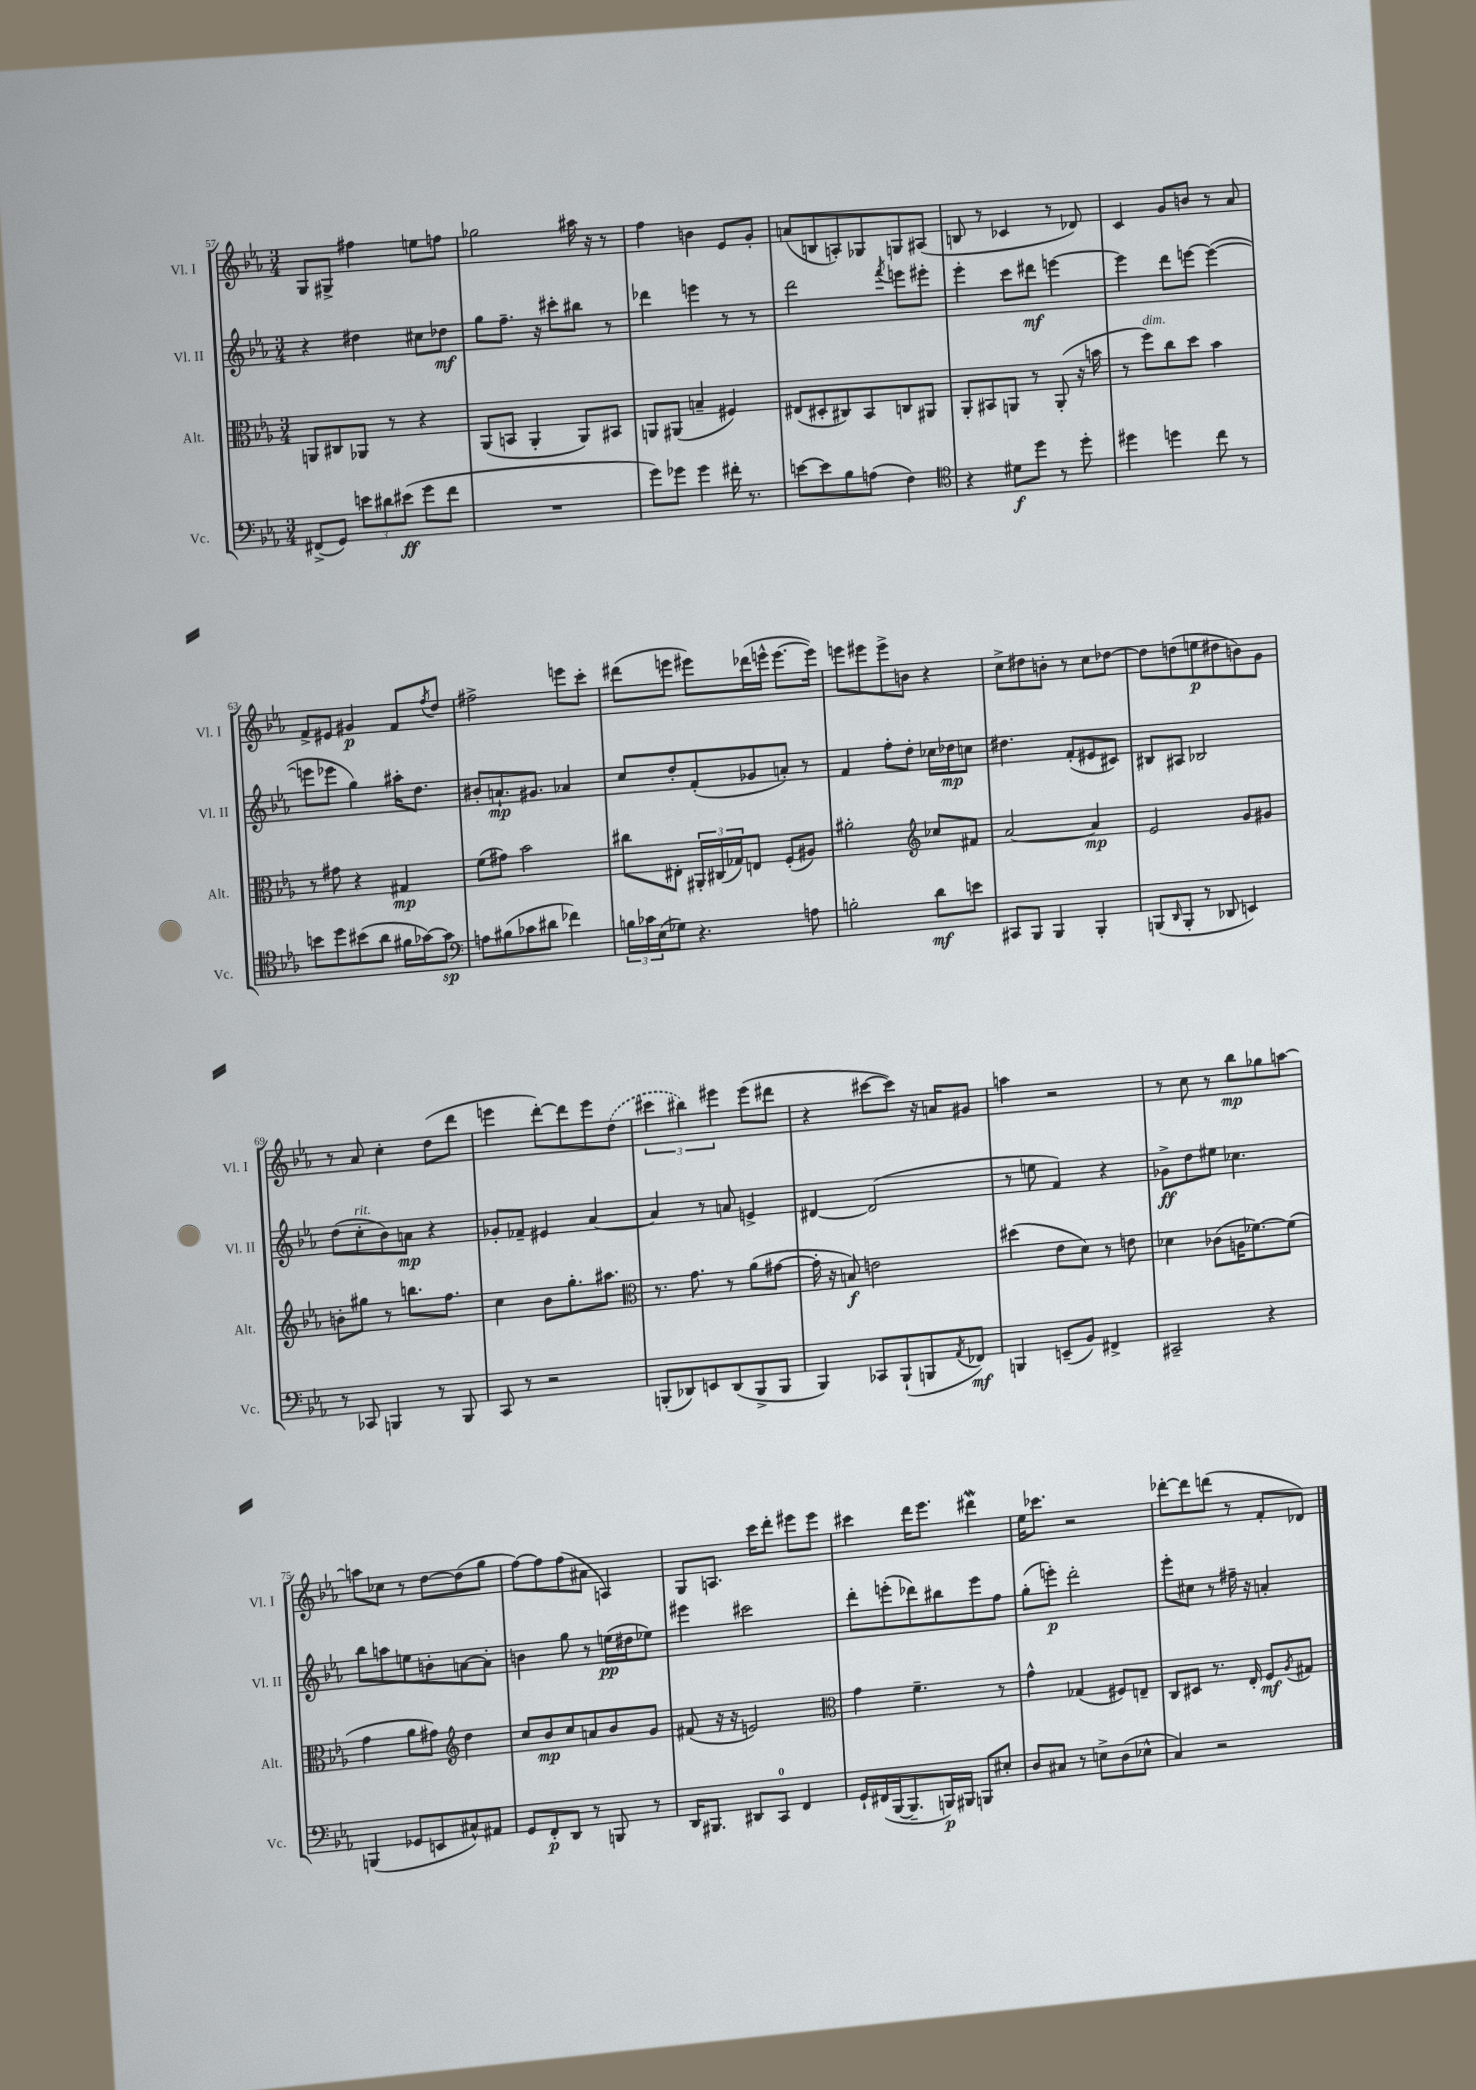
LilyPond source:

<<
\new StaffGroup <<
\new Staff = "s0" \with { instrumentName = "Vl. I" shortInstrumentName = "Vl. I" } {
    \clef treble \key ees \major \numericTimeSignature \time 3/4
    g8 gis8-> fis''4 e''8 f''8 |
    ges''2 ais''16 r16 r8 |
    f''4 b'4 ees'8 g'8-. |
    a'8( b8 a8-.) ges8 g8 ais8( |
    b8 r8 ces'4 r8 des'8) |
    c'4 g'8 b'8 r8 aes'8 |
    f'8-> eis'8 gis'4\p f'8 \acciaccatura { f''8 } d''8 |
    fis''2-> e'''8 c'''8-. |
    dis'''8( e'''8 eis'''8) des'''16( e'''16-^ e'''8.~ e'''16) |
    e'''8 eis'''8 eis'''8-> b'8 r4 |
    c''8-> dis''8 b'8-. r8 c''8 des''8~ |
    des''8 d''8( e''8\p dis''8 b'8) g'8 |
    r8 aes'8 c''4-. d''8( d'''8 |
    e'''4 d'''8~-.) d'''8 e'''8 \once \slurDashed d''8( |
    \tuplet 3/2 { cis'''4 bis''4) eis'''4 } eis'''8( dis'''8 |
    r4 cis'''8~ cis'''8) r16 a'16 gis'8 |
    a''4 r2 |
    r8 c''8 r8 bes''8\mp ges''8 a''8~ |
    a''8 ces''8 r8 d''8~ d''8( g''8 |
    f''8~) f''8 f''8( ais'8 a4) |
    g8 a8. c'''16 d'''8-. eis'''8 eis'''8 |
    cis'''4 d'''16 ees'''8. dis'''4\mordent |
    ees''16 ces'''8. r2 |
    des'''8~-. des'''8 d'''8( r8 f'8-. des'8) \bar "|." |
}
\new Staff = "s1" \with { instrumentName = "Vl. II" shortInstrumentName = "Vl. II" } {
    \clef treble \key ees \major \numericTimeSignature \time 3/4
    r4 dis''4 cis''8 des''8\mf |
    g''8 f''8.-- r16 cis'''8-. bis''8 r8 |
    des'''4 e'''4 r8 r8 |
    d'''2 \acciaccatura { f'''8 } e'''8 eis'''8-. |
    ees'''4-. c'''8 dis'''8\mf e'''4~ |
    e'''4 d'''8 e'''8~ e'''4~( |
    e'''8 ees'''8 g''4) ais''16-. d''8. |
    bis'8-. a'8.-!\mp gis'8. aes'4 |
    c''8 d''8-. f'8-.( ges'8 a'8-.) r8 |
    f'4 f''8-. d''8-. ces''16 des''16\mp c''8 |
    dis''4. f'8-.( eis'8 cis'8) |
    bis8 ais8 bes2 |
    d''8( c''8-.^\markup { \italic "rit." } bes'8) a'8\mp r4 |
    ges'8-. fes'8-- eis'4 aes'4~ |
    aes'4 r8 a'8 e'4-> |
    dis'4~ dis'2( |
    r8 e''8 f'4) r4 |
    ges'8->\ff d''8 eis''8 ces''4. |
    bes''8 a''8 e''8 b'8-. a'8~ a'8-. |
    b'4 g''8 r8 e''16\pp( dis''16 ees''8) |
    eis'''4 cis'''2 |
    d'''8-. e'''8-.( des'''8) bis''8 e'''8 f''8 |
    g''8-.( e'''8-.\p) d'''2-. |
    ees'''8-. cis''8 r8 fis''16-- r16 a'4-. \bar "|." |
}
\new Staff = "s2" \with { instrumentName = "Alt." shortInstrumentName = "Alt." } {
    \clef alto \key ees \major \numericTimeSignature \time 3/4
    a,8 cis8 aes,8 r8 r4 |
    aes,8( b,8 aes,4-. aes,8) bis,8 |
    a,8 ais,8( b4-- fis4) |
    eis8( dis8-. cis8) bes,8 c8 ais,8 |
    aes,8-. bis,8 a,8 r8 a,8-.( r16 b'16 |
    r8 f''8^\markup { \italic "dim." }) c''8 d''8 bes'4 |
    r8 gis'8 r4 gis4\mp |
    f'8( gis'8) bes'2 |
    cis''8 eis8-. \tuplet 3/2 { ais,16-. cis16( ges16) } e8 f8-.( ais8) |
    ais'2-. \clef treble ces''8 fis'8 |
    aes'2~ aes'4\mp |
    ees'2 g'8 gis'8 |
    b'8-. gis''8 r8 b''8. f''8. |
    c''4 bes'8 g''8.-. ais''8. |
    \clef alto r8. g'8. r8 aes'8( gis'8~ |
    gis'16-. r16 b8\f) e'2 |
    dis''4( ees'8 d'8) r8 e'8 |
    des'4 ces'8( a16 fes'8.~) fes'8( |
    g'4 aes'8 gis'8) \clef treble d''4 |
    c''8 bes'8\mp c''8 a'8 bes'8 g'8 |
    fis'8( r16 r16 e'2) |
    \clef alto g'4 f'4.-- r8 |
    g'4-^ ges4( fis8) e8-- |
    c8 dis8 r8. ees16-. f8\mf \acciaccatura { aes8 } gis8 \bar "|." |
}
\new Staff = "s3" \with { instrumentName = "Vc." shortInstrumentName = "Vc." } {
    \clef bass \key ees \major \numericTimeSignature \time 3/4
    fis,8->( g,8) \tuplet 3/2 { e'8 dis'8 eis'8\ff( } g'8 f'8 |
    R2. |
    g'8) ges'8 ges'4 fis'16-. r8. |
    e'8~ e'8 bes8 a8( f4) |
    \clef tenor r4 dis'8\f d''8 r8 d''8-. |
    dis''4 d''4 c''8 r8 |
    b'8 d''8 bis'8( aes'8 fis'16 ges'16~) ges'8\sp |
    \clef bass a8 bis8( ces'8 dis'8 fes'4) |
    \tuplet 3/2 { b16 ces'16 ees16( } ges8) r4. a8 |
    b2-. d'8\mf e'8 |
    cis,8 bes,,8 bes,,4 bes,,4-. |
    b,,8( \grace { d,16 } b,,8-. r8 des,8 e,4) |
    r8 ces,8 b,,4 r8 b,,8 |
    c,8 r8 r2 |
    b,,8-.( des,8) e,8 des,8( b,,8-> b,,8 |
    bes,,4) ces,8 bes,,8-!( b,,8 \acciaccatura { aes,8 } fes,8\mf) |
    b,,4 e,8--( bes,8) fis,4-> |
    cis,2-- r4 |
    b,,4( ges,8 e,8 cis8-^) ais,8 |
    g,8 f,8-.\p d,8 r8 b,,8 r8 |
    d,16 bis,,8. dis,8 c,8-0 f,4 |
    g,16-! fis,16( bes,,16~ bes,,8.-- b,,16\p) bis,,16 b,,8 eis8-. |
    d8 cis8 r8 e8-> d8( ees8-^ |
    c4) r2 \bar "|." |
}
>>
>>
\layout { \context { \Score currentBarNumber = #57 } }
